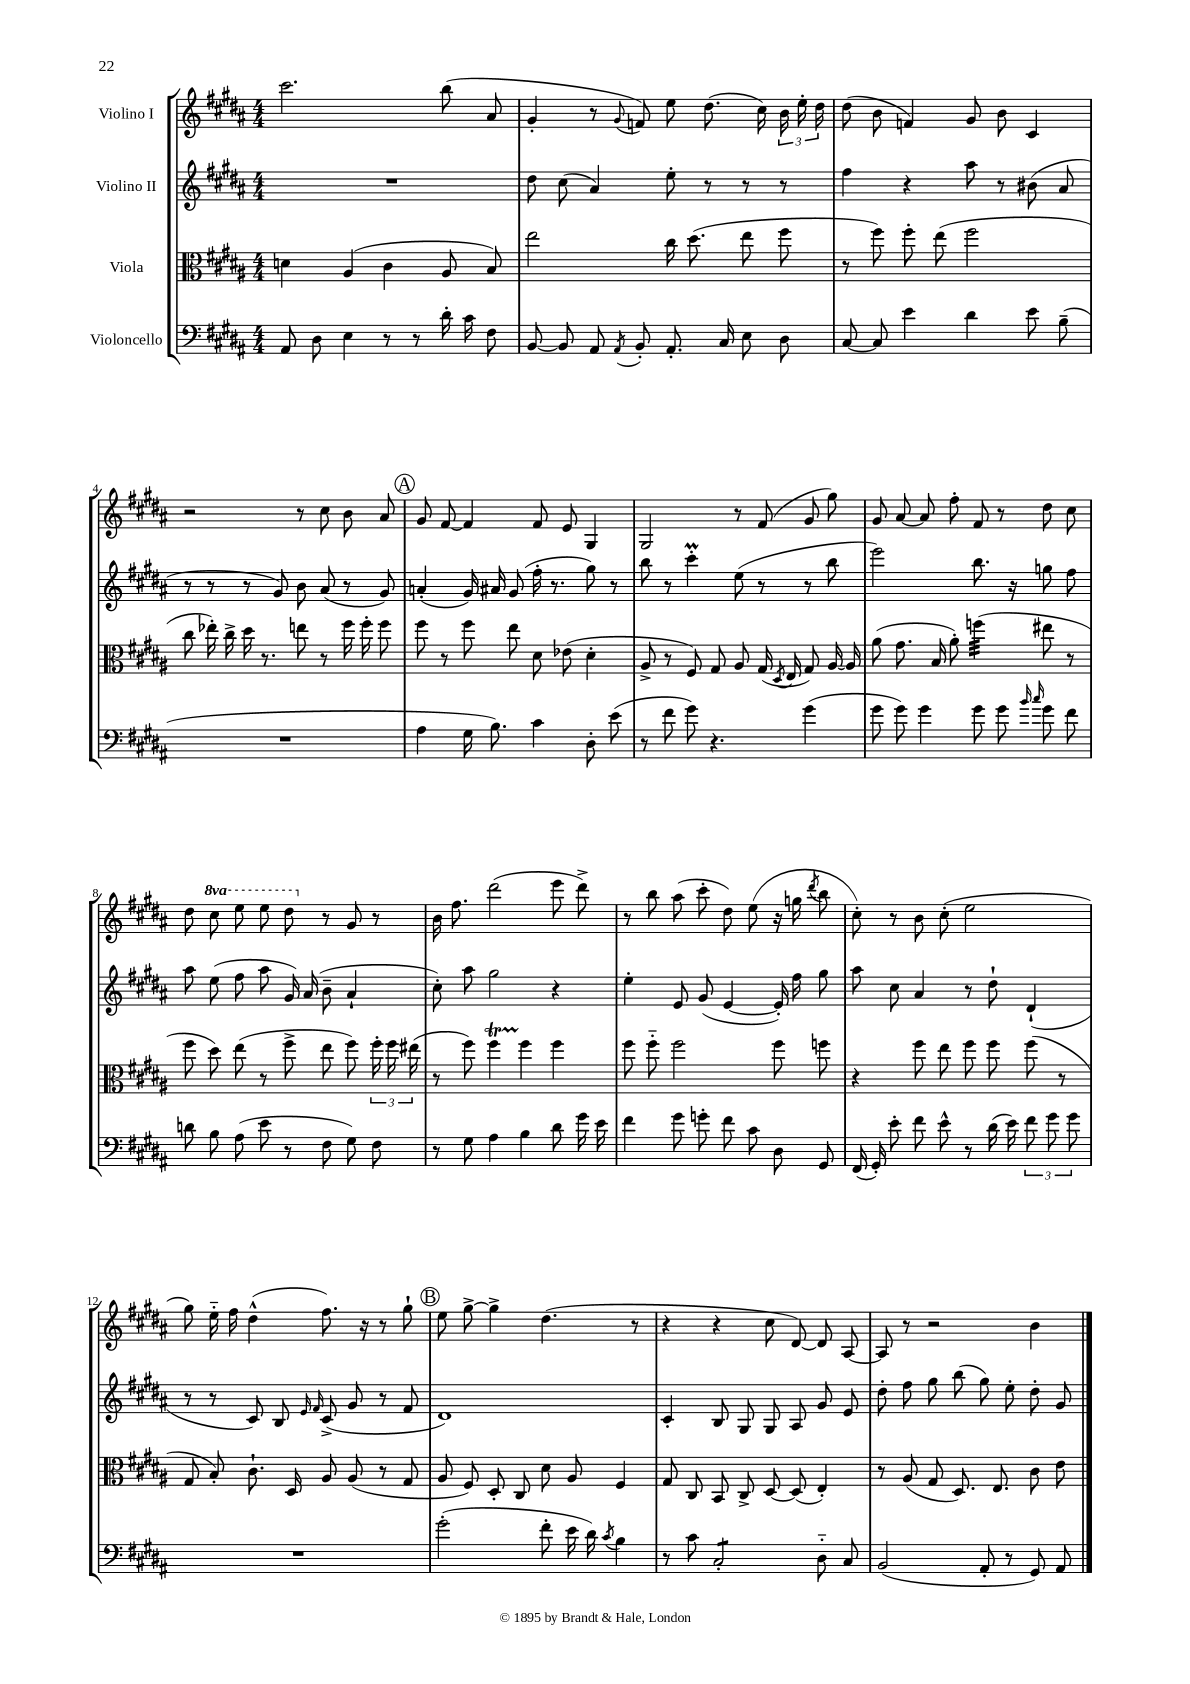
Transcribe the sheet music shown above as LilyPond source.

<<
\new StaffGroup <<
\new Staff = "s0" \with { instrumentName = "Violino I" } {
    \clef treble \key b \major \numericTimeSignature \time 4/4 \set Staff.ottavationMarkups = #ottavation-simple-ordinals
    \autoBeamOff cis'''2. b''8( ais'8 |
    gis'4-. r8 \appoggiatura { gis'8 } f'8) e''8 dis''8.( cis''16) \tuplet 3/2 { b'16 e''16-. dis''16 } |
    dis''8( b'8 f'4) gis'8 b'8 cis'4 |
    r2 r8 cis''8 b'8 ais'8 |
    \mark \markup { \circle "A" } gis'8 fis'8~ fis'4 fis'8 e'8 gis4 |
    gis2 r8 fis'8( gis'8 gis''8) |
    gis'8 ais'8~ ais'8 fis''8-. fis'8 r8 dis''8 cis''8 |
    dis''8 \ottava #1 cis'''8 e'''8 e'''8 dis'''8 \ottava #0 r8 gis'8 r8 |
    b'16 fis''8. dis'''2( e'''8 dis'''8->) |
    r8 b''8 ais''8( cis'''8-. dis''8) e''8( r16 g''16 \acciaccatura { dis'''8 } b''8 |
    cis''8-.) r8 b'8 cis''8-.( e''2 |
    gis''8) e''16-_ fis''16 dis''4-^( fis''8.) r16 r8 gis''8-! |
    \mark \markup { \circle "B" } e''8 gis''8~-> gis''4-> dis''4.( r8 |
    r4 r4 cis''8 dis'8~) dis'8 ais8~ |
    ais8 r8 r2 b'4 \bar "|." |
}
\new Staff = "s1" \with { instrumentName = "Violino II" } {
    \clef treble \key b \major \numericTimeSignature \time 4/4
    \autoBeamOff R1 |
    dis''8 cis''8( ais'4) e''8-. r8 r8 r8 |
    fis''4 r4 ais''8 r8 bis'8( ais'8 |
    r8 r8 r8 gis'8) b'8 ais'8( r8 gis'8) |
    \mark \markup { \circle "A" } a'4-.( gis'16) ais'16 gis'8( fis''16-. r8. gis''8) r8 |
    b''8 r8 cis'''4-.\prall e''8( r8 r8 b''8 |
    e'''2) b''8. r16 g''8 fis''8 |
    ais''8 e''8( fis''8 ais''8 gis'16) ais'16( b'8-- ais'4-! |
    cis''8-.) ais''8 gis''2 r4 |
    e''4-. e'8 gis'8( e'4~ e'16-.) fis''16 gis''8 |
    ais''8 cis''8 ais'4 r8 dis''8-! dis'4-!( |
    r8 r8 cis'8) b8 \grace { e'16 fis'16 } cis'8->( gis'8 r8 fis'8 |
    \mark \markup { \circle "B" } dis'1) |
    cis'4-. b8 gis8 gis8 ais8 gis'8 e'8 |
    dis''8-. fis''8 gis''8 b''8( gis''8) e''8-. dis''8-. gis'8 \bar "|." |
}
\new Staff = "s2" \with { instrumentName = "Viola" } {
    \clef alto \key b \major \numericTimeSignature \time 4/4
    \autoBeamOff d'4 ais4( cis'4 ais8 b8) |
    e''2 cis''16 dis''8.( e''8 fis''8 |
    r8 fis''8) fis''8-. e''8( fis''2 |
    cis''8 ees''16-.) cis''16-> dis''16 r8. e''8 r8 fis''16 fis''16-. fis''8 |
    \mark \markup { \circle "A" } fis''8 r8 fis''8 e''8 dis'8 ees'8( dis'4-. |
    ais8-> r8 fis8) gis8 ais8 gis16( \acciaccatura { dis8 } e16 gis8) ais16~ ais16 |
    ais'8( gis'8. b16 ais'8-.) f''4:32( eis''8 r8 |
    fis''8 dis''8) e''8( r8 fis''8-> e''8 fis''8) \tuplet 3/2 { fis''16-. fis''16 eis''16( } |
    r8 fis''8) fis''4\startTrillSpan fis''4\stopTrillSpan fis''4 |
    fis''8 fis''8-_ fis''2 fis''8 f''8 |
    r4 fis''8 e''8 fis''8 fis''8 fis''8( r8 |
    gis8 b8-.) cis'8.-! dis16 ais8 ais8( r8 gis8 |
    \mark \markup { \circle "B" } ais8 fis8) dis8-. cis8 dis'8 ais8 fis4 |
    gis8 cis8 b,8 cis8-> dis8~ dis8( e4-.) |
    r8 ais8( gis8 dis8.) e8. cis'8 e'8 \bar "|." |
}
\new Staff = "s3" \with { instrumentName = "Violoncello" } {
    \clef bass \key b \major \numericTimeSignature \time 4/4
    \autoBeamOff ais,8 dis8 e4 r8 r8 dis'16-. cis'16 fis8 |
    b,8~ b,8 ais,8 \acciaccatura { ais,8 } b,8-. ais,8.-. cis16 e8 dis8 |
    cis8~ cis8 e'4 dis'4 e'8 b8--( |
    R1 |
    \mark \markup { \circle "A" } ais4 gis16 b8.) cis'4 dis8-. e'8( |
    r8 fis'8 gis'8) r4. gis'4( |
    gis'8 gis'8) gis'4 gis'8 gis'8 \grace { b'16 cis''16 } gis'8 fis'8 |
    d'8 b8 ais8( e'8 r8 fis8 gis8) fis8 |
    r8 gis8 ais4 b4 dis'8 gis'16 e'16 |
    fis'4 gis'8 g'8-. fis'8 cis'8 dis8 gis,8 |
    fis,16( gis,16-.) e'8-. fis'8 e'8-^ r8 dis'16( e'16) \tuplet 3/2 { fis'8 gis'8 gis'8 } |
    R1 |
    \mark \markup { \circle "B" } gis'2-.( fis'8-. e'16 dis'16) \acciaccatura { cis'8 } b4 |
    r8 cis'8 cis2:8-. dis8-_ cis8 |
    b,2( ais,8-. r8 gis,8) ais,8 \bar "|." |
}
>>
>>
